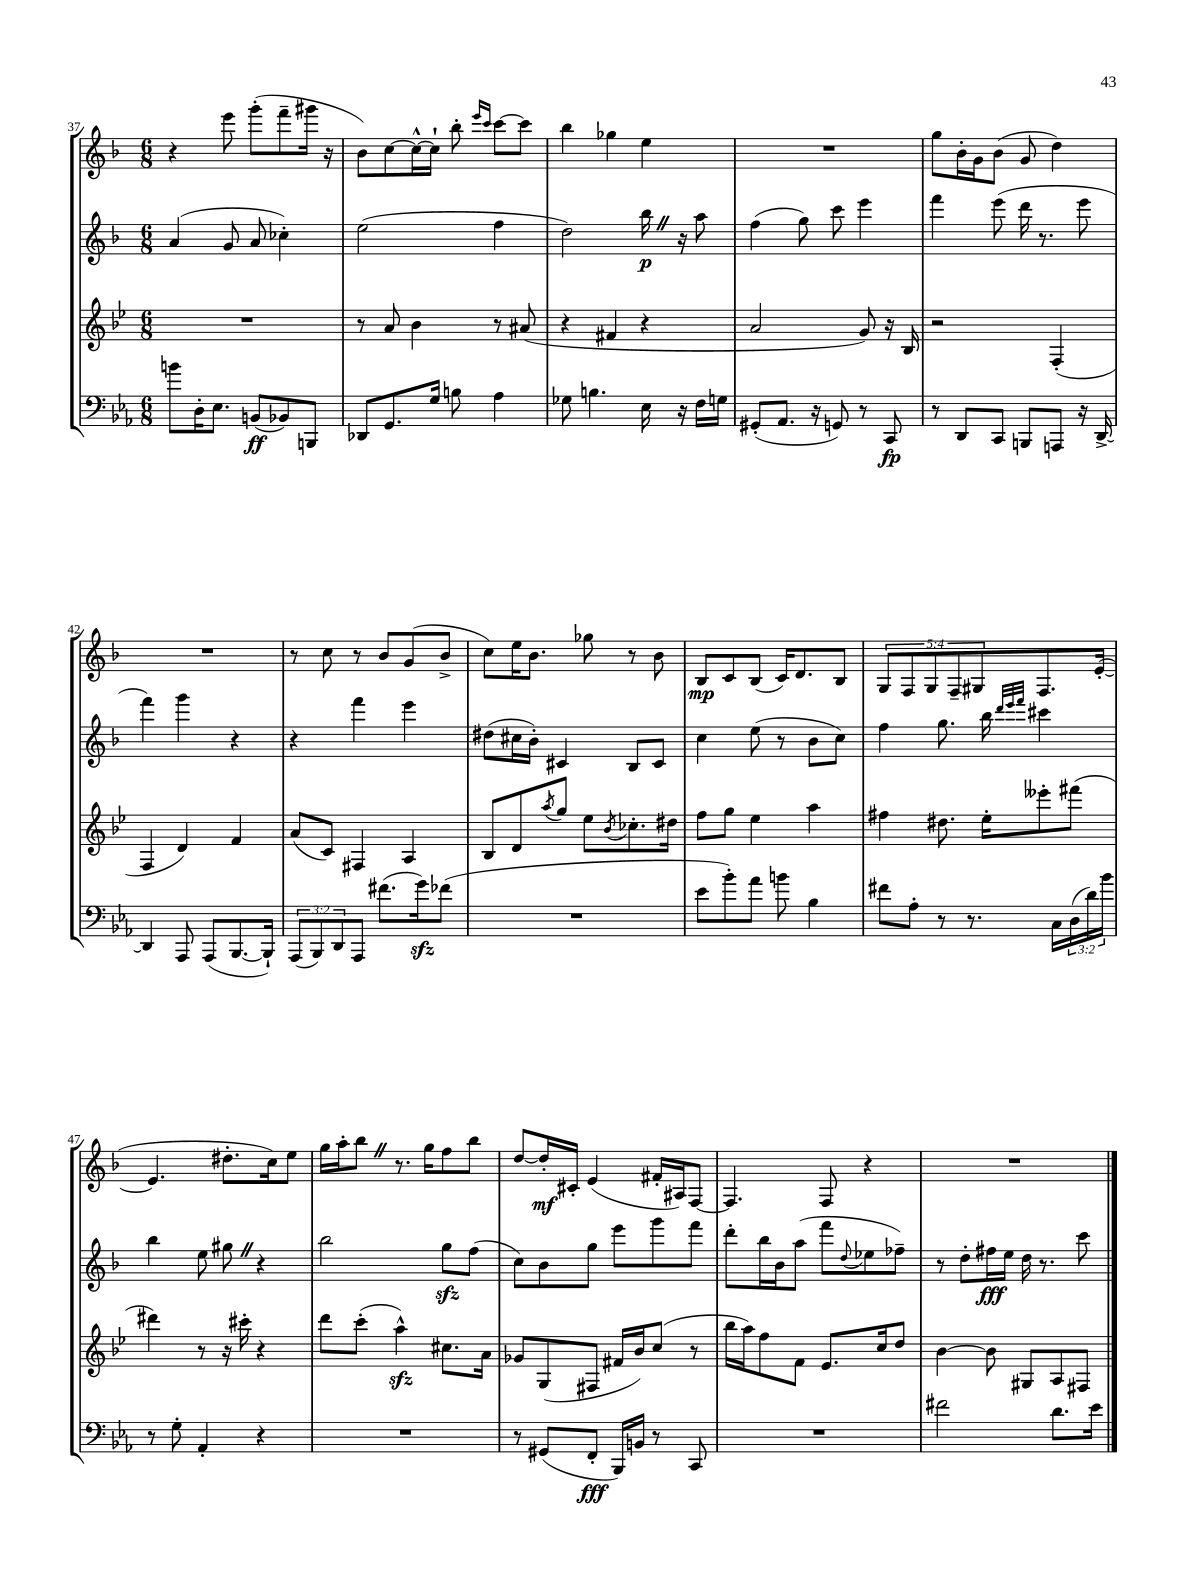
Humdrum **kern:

**kern	**dynam	**kern	**kern	**dynam	**kern	**dynam
*part4	*part4	*part3	*part2	*part2	*part1	*part1
*staff4	*staff4	*staff3	*staff2	*staff2	*staff1	*staff1
*clefF4	*	*clefG2	*clefG2	*	*clefG2	*
*k[b-e-a-]	*	*k[b-e-]	*k[b-]	*	*k[b-]	*
*M6/8	*	*M6/8	*M6/8	*	*M6/8	*
=37	=37	=37	=37	=37	=37	=37
8bn\L	.	2.r	(4a/	.	4r	.
16D'\K	.	.	.	.	.	.
8.E-\J	.	.	.	.	.	.
.	.	.	8g/	.	8eee\	.
(8BBn/L	ff	.	8a/	.	(8ggg'\L	.
8BB-X/)	.	.	4cc-X'\)	.	8fff~\	.
8BBBn/J	.	.	.	.	16ggg#X\Jk	.
.	.	.	.	.	16r	.
=38	=38	=38	=38	=38	=38	=38
8DD-X/L	.	8r	(2ee\	.	8b-\L)	.
8.GG/	.	8a/	.	.	[8cc\	.
.	.	4b-\	.	.	16cc^^\L_	.
16G/Jk	.	.	.	.	16cc`\JJ]	.
8Bn\	.	.	.	.	8bb-'\	.
.	.	.	.	.	16qqeee/LL	.
.	.	.	.	.	16qqccc/JJ	.
4A-\	.	8r	4ff\	.	[8ccc\L	.
.	.	(8a#X/	.	.	8ccc\J]	.
=39	=39	=39	=39	=39	=39	=39
8G-X\	.	4r	2dd\)	.	4bb-\	.
4.Bn\	.	.	.	.	.	.
.	.	4f#X/	.	.	4gg-X\	.
16E-\	.	4r	16bb-Z\	p	4ee\	.
16r	.	.	16r	.	.	.
16F\LL	.	.	8aa\	.	.	.
16Gn\JJ	.	.	.	.	.	.
=40	=40	=40	=40	=40	=40	=40
(8GG#X'/L	.	2a/	(4ff\	.	2.r	.
8.AA-/J	.	.	.	.	.	.
.	.	.	8gg\)	.	.	.
16r	.	.	.	.	.	.
8GGn/)	.	.	8ccc\	.	.	.
8r	.	8g/)	4eee\	.	.	.
8CC/	fp	16r	.	.	.	.
.	.	16B-/	.	.	.	.
=41	=41	=41	=41	=41	=41	=41
8r	.	2r	4fff\	.	8gg\L	.
8DD/L	.	.	.	.	16b-'\L	.
.	.	.	.	.	16g\J	.
8CC/J	.	.	(8eee\	.	(8b-\J	.
8BBBn/L	.	.	16ddd\	.	8g/	.
.	.	.	8.r	.	.	.
8AAAn/J	.	(4F'/	.	.	4dd\)	.
16r	.	.	8eee\	.	.	.
[16DD^/	.	.	.	.	.	.
!!LO:LB:g=z
=42	=42	=42	=42	=42	=42	=42
4DD/]	.	4F/	4fff\)	.	2.r	.
8AAA-/	.	4d/)	4ggg\	.	.	.
(8AAA-/L	.	.	.	.	.	.
[8.BBB-/	.	4f/	4r	.	.	.
16BBB-`/Jk])	.	.	.	.	.	.
=43	=43	=43	=43	=43	=43	=43
(12AAA-/L	.	(8a/L	4r	.	8r	.
12BBB-/)	.	.	.	.	.	.
.	.	8c/J)	.	.	8cc\	.
12DD/	.	.	.	.	.	.
8AAA-/J	.	4F#X/	4fff\	.	8r	.
(8.f#X\L	.	.	.	.	8b-/L	.
.	.	4A/	4eee\	.	(8g/	.
16gzz\k)	.	.	.	.	.	.
(8f-X\J	.	.	.	.	8b-^/J	.
=44	=44	=44	=44	=44	=44	=44
2.r	.	8B-/L	(8dd#X\L	.	8cc\L)	.
.	.	8d/	16cc#X\L	.	16ee\K	.
.	.	.	16b-'\JJ)	.	8.b-\J	.
.	.	8qaa/	.	.	.	.
.	.	8gg/J	4c#X/	.	.	.
.	.	8ee-\L	.	.	8gg-X\	.
.	.	8qb-/	.	.	.	.
.	.	8.cc-X'\	8B-/L	.	8r	.
.	.	.	8c#/J	.	8b-\	.
.	.	16dd#X\Jk	.	.	.	.
=45	=45	=45	=45	=45	=45	=45
8e-\L	.	8ff\L	4cc\	.	8B-/L	mp
8b-'\)	.	8gg\J	.	.	8c/	.
8a-\J	.	4ee-\	(8ee\	.	(8B-/J	.
8bn\	.	.	8r	.	16c/KL)	.
.	.	.	.	.	8.d/	.
4B-\	.	4aa\	8b-\L	.	.	.
.	.	.	8cc\J)	.	8B-/J	.
=46	=46	=46	=46	=46	=46	=46
8f#X\L	.	4ff#X\	4ff\	.	10G/L	.
.	.	.	.	.	10F/	.
8A-'\J	.	.	.	.	.	.
.	.	.	.	.	10G/	.
8r	.	8.dd#X\	8.gg\	.	.	.
.	.	.	.	.	10F~/	.
8.r	.	.	.	.	.	.
.	.	.	.	.	10G#X/	.
.	.	16ee-'\KL	16bb-\	.	.	.
.	.	.	32qqddd/LLL	.	.	.
.	.	.	32qqeee/	.	.	.
.	.	.	32qqfff/JJJ	.	.	.
.	.	8eee--X'\	4ccc#X\	.	8.F/	.
16C\LL	.	.	.	.	.	.
(24D\	.	(8fff#X\J	.	.	.	.
24d\)	.	.	.	.	.	.
.	.	.	.	.	([16e'/Jk	.
24b-\JJ	.	.	.	.	.	.
!!LO:LB:g=z
=47	=47	=47	=47	=47	=47	=47
8r	.	4ddd#X\)	4bb-\	.	4.e/]	.
8G'\	.	.	.	.	.	.
4AA-'/	.	8r	8ee\	.	.	.
.	.	16r	8gg#XZ\	.	8.dd#X'\L	.
.	.	16ccc#X'\	.	.	.	.
4r	.	4r	4r	.	.	.
.	.	.	.	.	16cc\k)	.
.	.	.	.	.	8ee\J	.
=48	=48	=48	=48	=48	=48	=48
2.r	.	8ddd\L	2bb-\	.	16gg\LL	.
.	.	.	.	.	16aa'\J	.
.	.	(8ccc'\J	.	.	8bb-Z\J	.
.	.	4aazz^^\)	.	.	8.r	.
.	.	.	.	.	16gg\KL	.
.	.	8.cc#X\L	8ggzz\L	.	8ff\	.
.	.	.	(8ff\J	.	8bb-\J	.
.	.	16a\Jk	.	.	.	.
=49	=49	=49	=49	=49	=49	=49
8r	.	8g-X/L	8cc\L)	.	[8dd/L	.
(8GG#X/L	.	(8G/	8b-\	.	16dd'/L]	mf
.	.	.	.	.	16c#X'/JJ	.
8FF'/J	fff	8F#X/J	8gg\J	.	(4e/	.
16BBB-/LL)	.	16f#X/LL	8eee\L	.	.	.
16BBn/JJ	.	16b-/J)	.	.	.	.
8r	.	(8cc/J	8ggg\	.	16f#X'/LL	.
.	.	.	.	.	16A#X/J)	.
8CC/	.	8r	8fff\J	.	[8F/J	.
=50	=50	=50	=50	=50	=50	=50
2.r	.	16bb-\LL	8ddd'\L	.	4.F/]	.
.	.	16aa\J)	.	.	.	.
.	.	8ff\	16bb-\L	.	.	.
.	.	.	16b-\J	.	.	.
.	.	8f\J	(8aa\J	.	.	.
.	.	8.e-/L	8fff\L	.	8F/	.
.	.	.	8qqdd/	.	.	.
.	.	.	8ee-X\	.	4r	.
.	.	16cc/k	.	.	.	.
.	.	8dd/J	8ff-X~\J)	.	.	.
=51	=51	=51	=51	=51	=51	=51
2f#X\	.	[4b-\	8r	.	2.r	.
.	.	.	8dd'\L	.	.	.
.	.	8b-\]	16ff#X\L	fff	.	.
.	.	.	16ee\JJ	.	.	.
.	.	8G#X/L	16dd\	.	.	.
.	.	.	8.r	.	.	.
8.d\L	.	8A/	.	.	.	.
.	.	8F#X/J	8ccc\	.	.	.
16e-\Jk	.	.	.	.	.	.
==	==	==	==	==	==	==
*-	*-	*-	*-	*-	*-	*-
